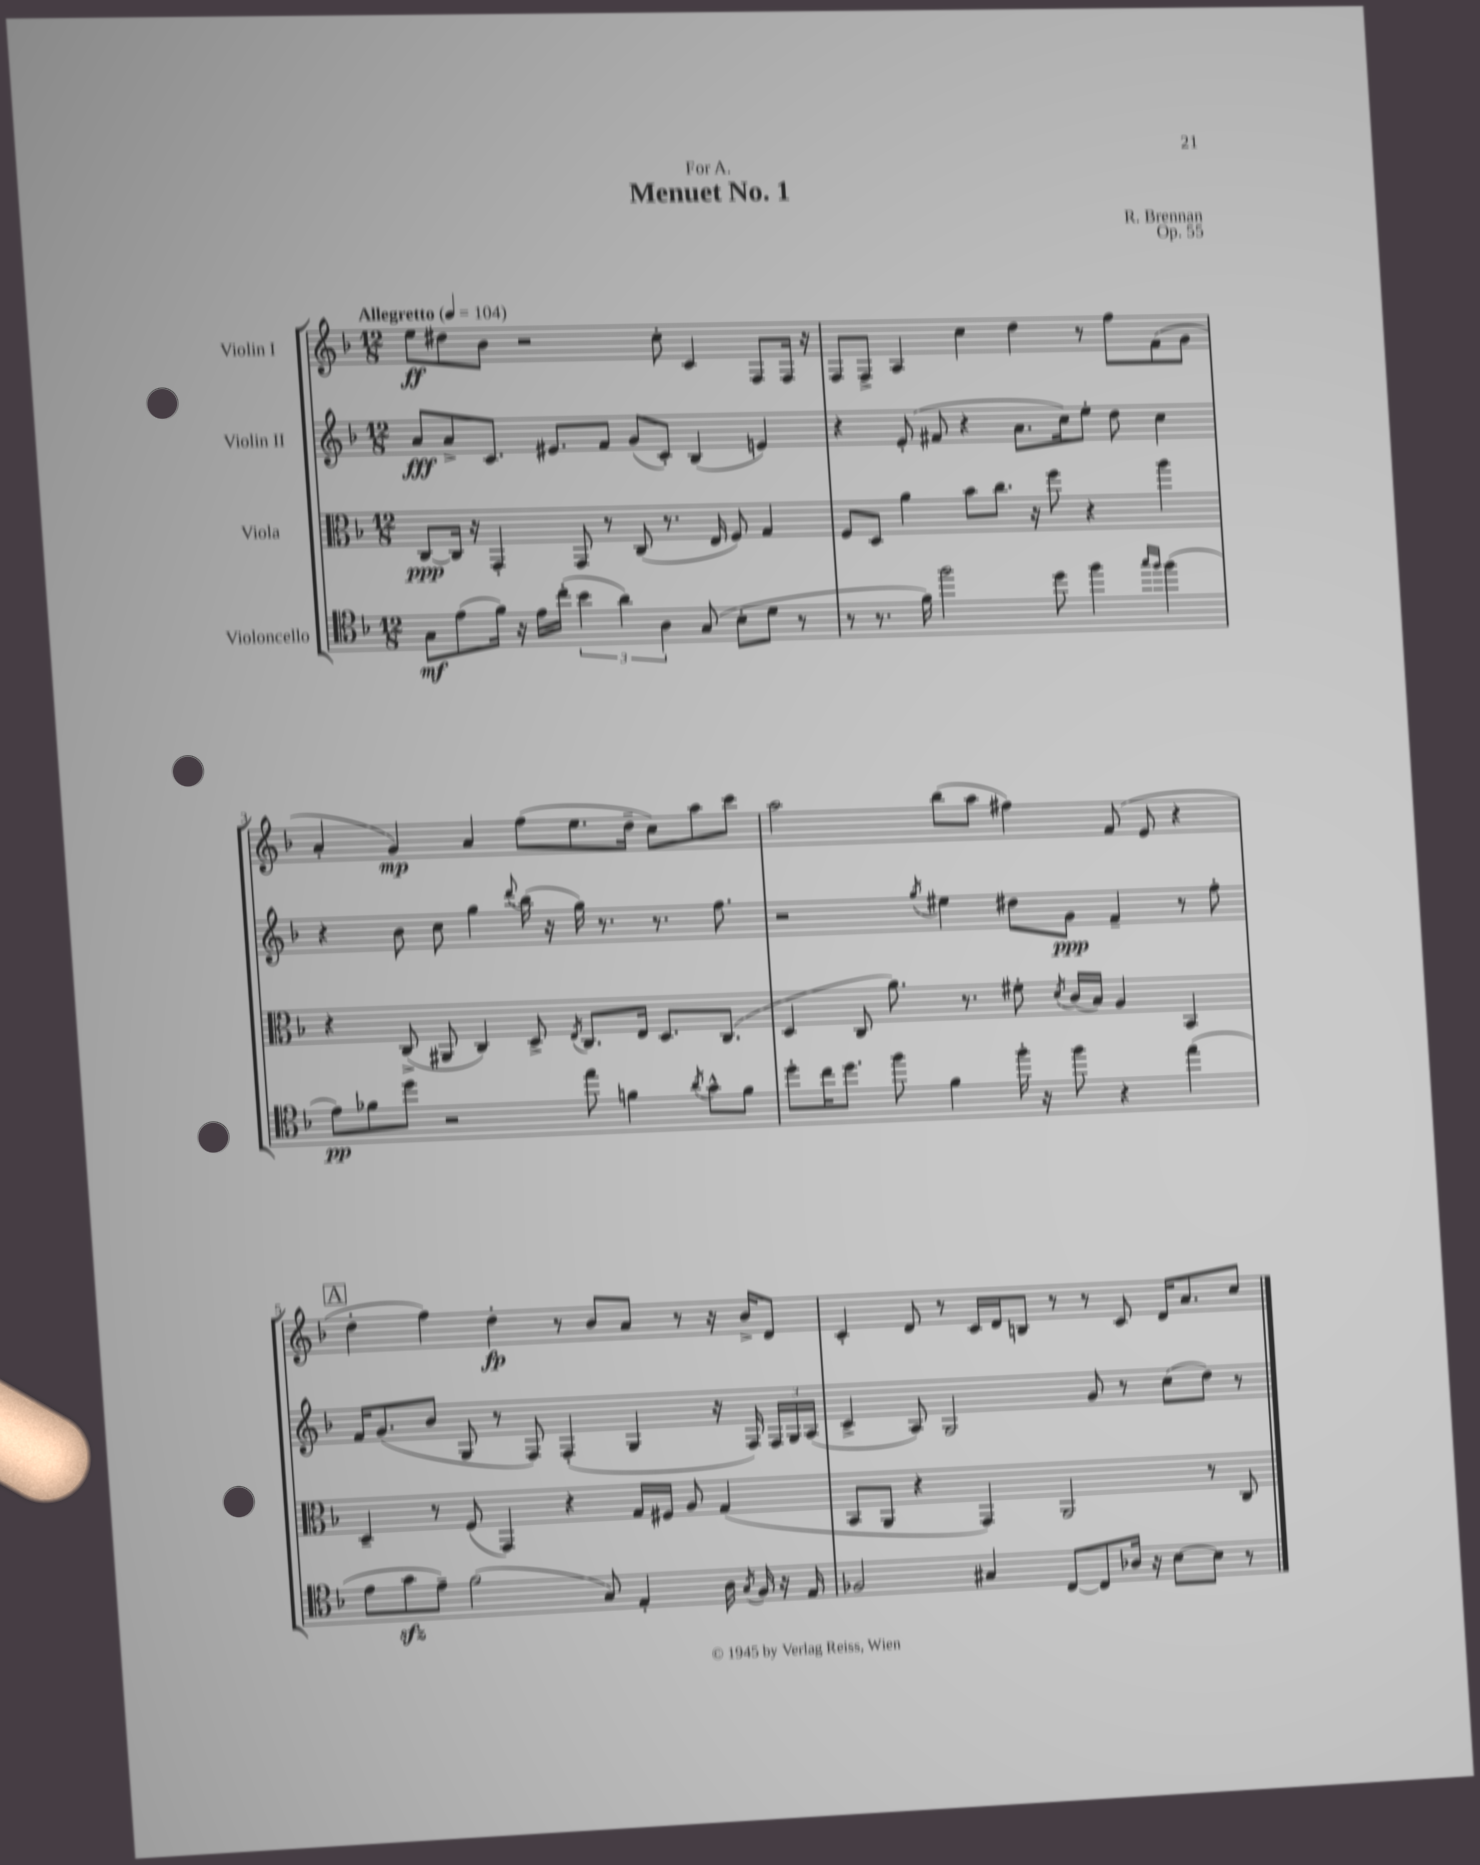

**kern	**dynam	**kern	**dynam	**kern	**dynam	**kern	**dynam
*part4	*part4	*part3	*part3	*part2	*part2	*part1	*part1
*staff4	*staff4	*staff3	*staff3	*staff2	*staff2	*staff1	*staff1
*I"Violoncello	*	*I"Viola	*	*I"Violin II	*	*I"Violin I	*
*clefC4	*	*clefC3	*	*clefG2	*	*clefG2	*
*k[b-]	*	*k[b-]	*	*k[b-]	*	*k[b-]	*
*M12/8	*	*M12/8	*	*M12/8	*	*M12/8	*
*MM104	*	*MM104	*	*MM104	*	*MM104	*
=1	=1	=1	=1	=1	=1	=1	=1
!	!	!	!	!	!	!LO:TX:a:B:t=Allegretto	!
8G\L	mf	[8C/L	ppp	8a/L	fff	8ee\L	ff
(8e\	.	16C/Jk]	.	8a^/	.	8dd#X\	.
.	.	16r	.	.	.	.	.
16f\Jk)	.	4GG'/	.	8.c/J	.	8b-\J	.
16r	.	.	.	.	.	.	.
16e\LL	.	.	.	.	.	2r	.
(16cc'\JJ	.	.	.	8.e#X/L	.	.	.
6b-\	.	8GG/	.	.	.	.	.
.	.	8r	.	8f/J	.	.	.
6a\)	.	.	.	.	.	.	.
.	.	(8C/	.	(8g/L	.	.	.
6A\	.	.	.	.	.	.	.
.	.	8.r	.	8c'/J)	.	8cc'\	.
(8G/	.	.	.	(4B-/	.	4c/	.
.	.	16E/	.	.	.	.	.
8B-'\L	.	8F/)	.	.	.	.	.
8d\J	.	4G/	.	4en/)	.	8F/L	.
8r	.	.	.	.	.	16F/Jk	.
.	.	.	.	.	.	16r	.
=2	=2	=2	=2	=2	=2	=2	=2
8r	.	8F/L	.	4r	.	8F/L	.
8.r	.	8D/J	.	.	.	8F^/J	.
.	.	4a\	.	(8e'/	.	4A/	.
16f\)	.	.	.	.	.	.	.
2ff\	.	.	.	8f#X/	.	.	.
.	.	8b-\L	.	4r	.	4cc\	.
.	.	8.cc\J	.	.	.	.	.
.	.	.	.	8.a\L	.	4dd\	.
.	.	16r	.	.	.	.	.
8dd\	.	8ff\	.	.	.	.	.
.	.	.	.	16cc\k)	.	.	.
4ff\	.	4r	.	8ee'\J	.	8r	.
.	.	.	.	8dd\	.	8ff\L	.
16qqgg/LL	.	.	.	.	.	.	.
16qqff/JJ	.	.	.	.	.	.	.
(4ff\	.	4aa\	.	4cc\	.	(8f\	.
.	.	.	.	.	.	8g\J	.
!!LO:LB:g=z
=3	=3	=3	=3	=3	=3	=3	=3
8e\L)	pp	4r	.	4r	.	4a'/	.
8f-X\	.	.	.	.	.	.	.
8dd\J	.	(8C^/	.	8b-\	.	4g/)	mp
2r	.	8AA#X/	.	8cc\	.	.	.
.	.	4C/)	.	4gg\	.	4a/	.
.	.	.	.	8qqddd/	.	.	.
.	.	8D^/	.	(16bb-\	.	(8ff\L	.
.	.	.	.	16r	.	.	.
.	.	8qE/	.	.	.	.	.
8ee\	.	8.C/L	.	16gg\)	.	8.ee\	.
.	.	.	.	8.r	.	.	.
4fn\	.	.	.	.	.	.	.
.	.	16E/Jk	.	.	.	16dd~\Jk	.
.	.	8.D/L	.	8.r	.	8cc\L)	.
8qa/	.	.	.	.	.	.	.
8g^^\L	.	.	.	.	.	8aa\	.
.	.	(8.C/J	.	8.ff\	.	.	.
8f\J	.	.	.	.	.	8ccc\J	.
=4	=4	=4	=4	=4	=4	=4	=4
8dd'\L	.	4D/	.	2r	.	2aa\	.
16cc\K	.	.	.	.	.	.	.
8.dd\J	.	.	.	.	.	.	.
.	.	8C/	.	.	.	.	.
8ff\	.	8.a\)	.	.	.	.	.
.	.	.	.	8qgg/	.	.	.
4f\	.	.	.	4ee#X\	.	(8bb-\L	.
.	.	8.r	.	.	.	.	.
.	.	.	.	.	.	8aa\J	.
16ff'\	.	8f#X'\	.	8dd#X\L	.	4ff#X\)	.
16r	.	.	.	.	.	.	.
.	.	8qd/	.	.	.	.	.
8ff\	.	(16c/LL	.	8g\J	ppp	.	.
.	.	16B-/JJ)	.	.	.	.	.
4r	.	4A/	.	4f~/	.	(8f/	.
.	.	.	.	.	.	8e/	.
(4ee\	.	4BB-/	.	8r	.	4r	.
.	.	.	.	8ff'\	.	.	.
!!LO:LB:g=z
!!LO:REH:place=s1:t=A
=5	=5	=5	=5	=5	=5	=5	=5
8e\L	.	4D~/	.	16f/KL	.	4dd'\	.
.	.	.	.	(8.g/	.	.	.
8gzz\	.	.	.	.	.	.	.
8e~\J)	.	8r	.	8b-/J	.	4ff\)	.
(2f\	.	(8F/	.	8G/	.	.	.
.	.	4GG/)	.	8r	.	4dd'\	fp
.	.	.	.	8F/)	.	.	.
.	.	4r	.	(4F'/	.	8r	.
8G/)	.	.	.	.	.	8b-/L	.
4E'/	.	16G/LL	.	4G/	.	8a/J	.
.	.	16F#X/JJ	.	.	.	.	.
.	.	8A/	.	.	.	8r	.
16A\	.	(4G/	.	16r	.	16r	.
8qG/	.	.	.	.	.	.	.
16F/	.	.	.	16F/)	.	16b-^/KL	.
16r	.	.	.	24F/LL	.	8d/J	.
.	.	.	.	24G/	.	.	.
16E/	.	.	.	.	.	.	.
.	.	.	.	(24A/JJ	.	.	.
=6	=6	=6	=6	=6	=6	=6	=6
2F-X/	.	8BB-/L	.	4c^/	.	4c'/	.
.	.	8AA/J	.	.	.	.	.
.	.	4r	.	8A/)	.	8d/	.
.	.	.	.	2G/	.	8r	.
4G#X/	.	4GG/)	.	.	.	16c/LL	.
.	.	.	.	.	.	16d/J	.
.	.	.	.	.	.	8Bn/J	.
[8C/L	.	2AA/	.	.	.	8r	.
8C/]	.	.	.	8g/	.	8r	.
16A-X/Jk	.	.	.	8r	.	8c/	.
16r	.	.	.	.	.	.	.
[8B-\L	.	.	.	(8cc\L	.	16d/KL	.
.	.	.	.	.	.	8.a/	.
8B-\J]	.	8r	.	8dd\J)	.	.	.
8r	.	8C/	.	8r	.	8cc/J	.
==	==	==	==	==	==	==	==
*-	*-	*-	*-	*-	*-	*-	*-
